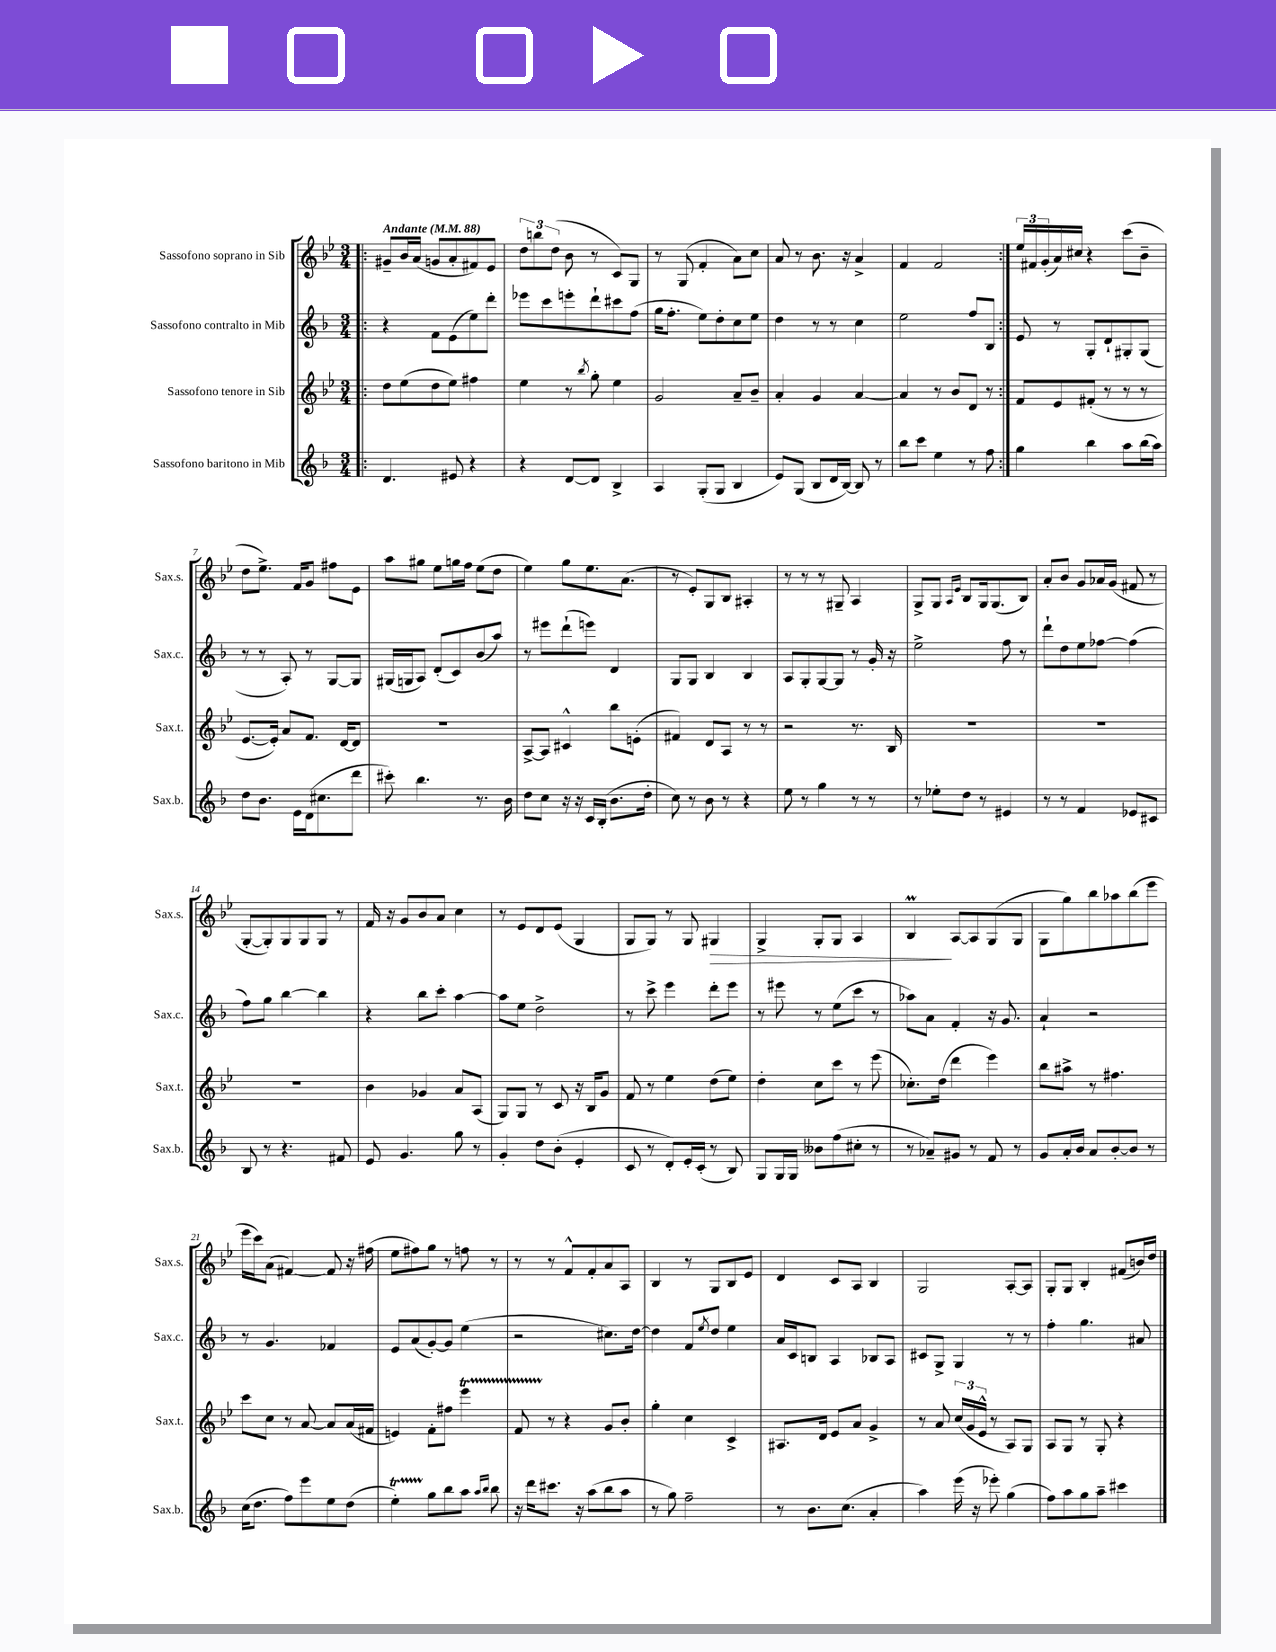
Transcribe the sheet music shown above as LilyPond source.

<<
\new StaffGroup <<
\new Staff = "s0" \with { instrumentName = "Sassofono soprano in Sib" shortInstrumentName = "Sax.s." } {
    \clef treble \key bes \major \numericTimeSignature \time 3/4 \tempo "Andante" 4 = 88
    \repeat volta 2 { \bar ".|:" gis'8-- bes'16 a'16( g'8 a'8-. fis'8) ees'8 |
    \tuplet 3/2 { d''8 b''8 d''8( } bes'8 r8 c'8) g8 |
    r8 g8( f'4-. a'8) c''8 |
    a'8 r8 bes'8. r16 a'4-> |
    f'4 f'2 | }
    \tuplet 3/2 { ees''16 fis'16 g'16-.( } a'16) cis''16 r4 c'''8( bes'8-- |
    d''8 ees''8.->) f'16 g'8 fis''8 ees'8 |
    a''8 gis''8 ees''8 g''16 f''16 ees''8( d''8 |
    ees''4) g''8 ees''8. a'8.( |
    r8 ees'8-.) g8 bes8 ais4-. |
    r8 r8 r8 gis8-- a4 |
    g8-> g8 \grace { a16 ees'16 } bes8 g16 g8.( bes8) |
    a'8-. bes'8 g'8 aes'16 g'16( fis'8 r8 |
    g8~-. g8-.) g8 g8 g8 r8 |
    f'16 r16 g'8 bes'8 a'8 c''4 |
    r8 ees'8 d'8 ees'8( g4 |
    g8 g8) r8 g8 gis4\> |
    g4-> g8-. g8 a4 |
    bes4\prall\! a8~ a8 g8( g8 |
    g8 g''8) bes''8 aes''8 bes''8( ees'''8 |
    ees'''16 c'''16) a'8( fis'4~) fis'8 r16 fis''16( |
    ees''8 fis''8) g''8 r8 f''8 r8 |
    r8 r8 f'8-^ f'8-. a'8 a8 |
    bes4 r8 g8 bes8 ees'8 |
    d'4 c'8 a8 bes4 |
    g2 a8~-. a8 |
    g8-. g8 bes4-. fis'8( b'16) d''16 \bar "|." |
}
\new Staff = "s1" \with { instrumentName = "Sassofono contralto in Mib" shortInstrumentName = "Sax.c." } {
    \clef treble \key f \major \numericTimeSignature \time 3/4
    \repeat volta 2 { \bar ".|:" r4 f'8 e'8( e''8) d'''8-. |
    ees'''8 c'''8 e'''8-. d'''8-! cis'''8 f''8( |
    g''16 f''8.-. e''8) d''8-. c''8 e''8 |
    d''4 r8 r8 c''4 |
    e''2 f''8 bes8 | }
    e'8 r8 g8-. d'8-! gis8-. gis8( |
    r8 r8 a8-.) r8 g8~ g8 |
    gis16( g16 a8) d'8-.( c'8) bes'8( a''8) |
    r8 eis'''8 d'''8-!( e'''8) d'4 |
    g8 g8 bes4 bes4 |
    a8 g8-. g8~ g8 r8 g'16-. r16 |
    e''2-> f''8 r8 |
    d'''8-! d''8 e''8 fes''8~ fes''4( |
    f''8) g''8 bes''4~ bes''4 |
    r4 bes''8 c'''8-. a''4~ |
    a''8 e''8 d''2-> |
    r8 c'''8-> e'''4 d'''8-. e'''8 |
    r8 eis'''8 r8 e''8( c'''8 r8 |
    aes''8) a'8 f'4-. r16 g'8. |
    a'4-! r2 |
    r8 g'4. fes'4 |
    e'8 a'8( g'8~-.) g'8 e''4( |
    r2 cis''8.) d''16~ |
    d''4 f'8 \acciaccatura { e''8 } d''8 e''4 |
    a'16 c'16 b8 a4 bes8 a8 |
    cis'8 g8-> g4 r8 r8 |
    f''4-. g''4. ais'8 \bar "|." |
}
\new Staff = "s2" \with { instrumentName = "Sassofono tenore in Sib" shortInstrumentName = "Sax.t." } {
    \clef treble \key bes \major \numericTimeSignature \time 3/4
    \repeat volta 2 { \bar ".|:" d''8 ees''8( d''8 ees''8) fis''4 |
    ees''4 r8 \acciaccatura { bes''8 } g''8-. ees''4 |
    g'2 a'8-- bes'8-- |
    a'4-. g'4 a'4~ |
    a'4 r8 bes'8 d'8 r8 | }
    f'8 ees'8 fis'8-.( r8 r8 r8 |
    ees'8.~ ees'16-.) a'8 f'8. d'16~ d'8 |
    R2. |
    a8~-> a8 cis'4-^ bes''8 e'8-.( |
    fis'4) d'8 a8 r8 r8 |
    r2 r8. bes16 |
    R2. |
    R2. |
    R2. |
    bes'4 ges'4 a'8 a8( |
    g8) g8 r8 c'8 r16 bes16 g'8 |
    f'8 r8 ees''4 d''8( ees''8) |
    d''4-. c''8 c'''8 r8 ees'''8( |
    ces''8.-.) d''16( d'''4 ees'''4) |
    bes''8 ais''8-> r8 fis''4. |
    c'''8 c''8 r8 a'8~ a'8 a'16( fis'16 |
    e'4) f'8-. fis''8 ees'''4\startTrillSpan |
    f'8 r8\stopTrillSpan r4 g'8 bes'8-. |
    g''4-. c''4 c'4-> |
    ais8. d'16 ees'8 a'8 g'4-> |
    r8 a'8 \tuplet 3/2 { c''16( g'16 ees'16-^ } r8 a8) g8 |
    a8 g8 r8 g8-. r4 \bar "|." |
}
\new Staff = "s3" \with { instrumentName = "Sassofono baritono in Mib" shortInstrumentName = "Sax.b." } {
    \clef treble \key f \major \numericTimeSignature \time 3/4
    \repeat volta 2 { \bar ".|:" d'4. eis'8 r4 |
    r4 d'8~ d'8 bes4-> |
    a4 g8-.( g8 bes4 |
    e'8) g8( bes8 d'16 bes16~) bes8 r8 |
    bes''8 c'''8 e''4 r8 f''8 | }
    g''4 bes''4 a''8 bes''16( a''16) |
    d''8 bes'8. e'16 d'16( cis''8. d'''8 |
    cis'''8-.) bes''4. r8. bes'16 |
    d''8 c''8 r16 r16 c'16 bes16-.( bes'8. d''16-. |
    c''8) r8 bes'8 r8 r4 |
    e''8 r8 g''4 r8 r8 |
    r8 ees''8-. d''8 r8 eis'4 |
    r8 r8 f'4 ees'8 cis'8 |
    bes8 r8 r4. fis'8 |
    e'8 g'4. g''8 r8 |
    g'4-. d''8 bes'8-.( e'4-. |
    c'8 r8 d'8-.) e'16-. c'16-.( r8 bes8) |
    g8 g16 g16 beses'8 f''8( cis''8-. r8 |
    r8 aes'8--) gis'8 r8 f'8 r8 |
    g'8 a'16-. bes'16 a'8 bes'8~-. bes'8 r8 |
    c''16( d''8. f''8) e'''8 e''8 d''8( |
    e''4-.\startTrillSpan) g''8\stopTrillSpan bes''8 a''8 \grace { a''16 bes''16 } bes''8 |
    r16 d'''16 cis'''8. r16 a''8( bes''8 a''8 |
    r8 g''8) f''2-- |
    r8 bes'8. c''8.( a'4-. |
    a''4) e'''16( r16 ees'''8-.) g''4( |
    f''8) a''8 g''8 a''8-- cis'''4 \bar "|." |
}
>>
>>
